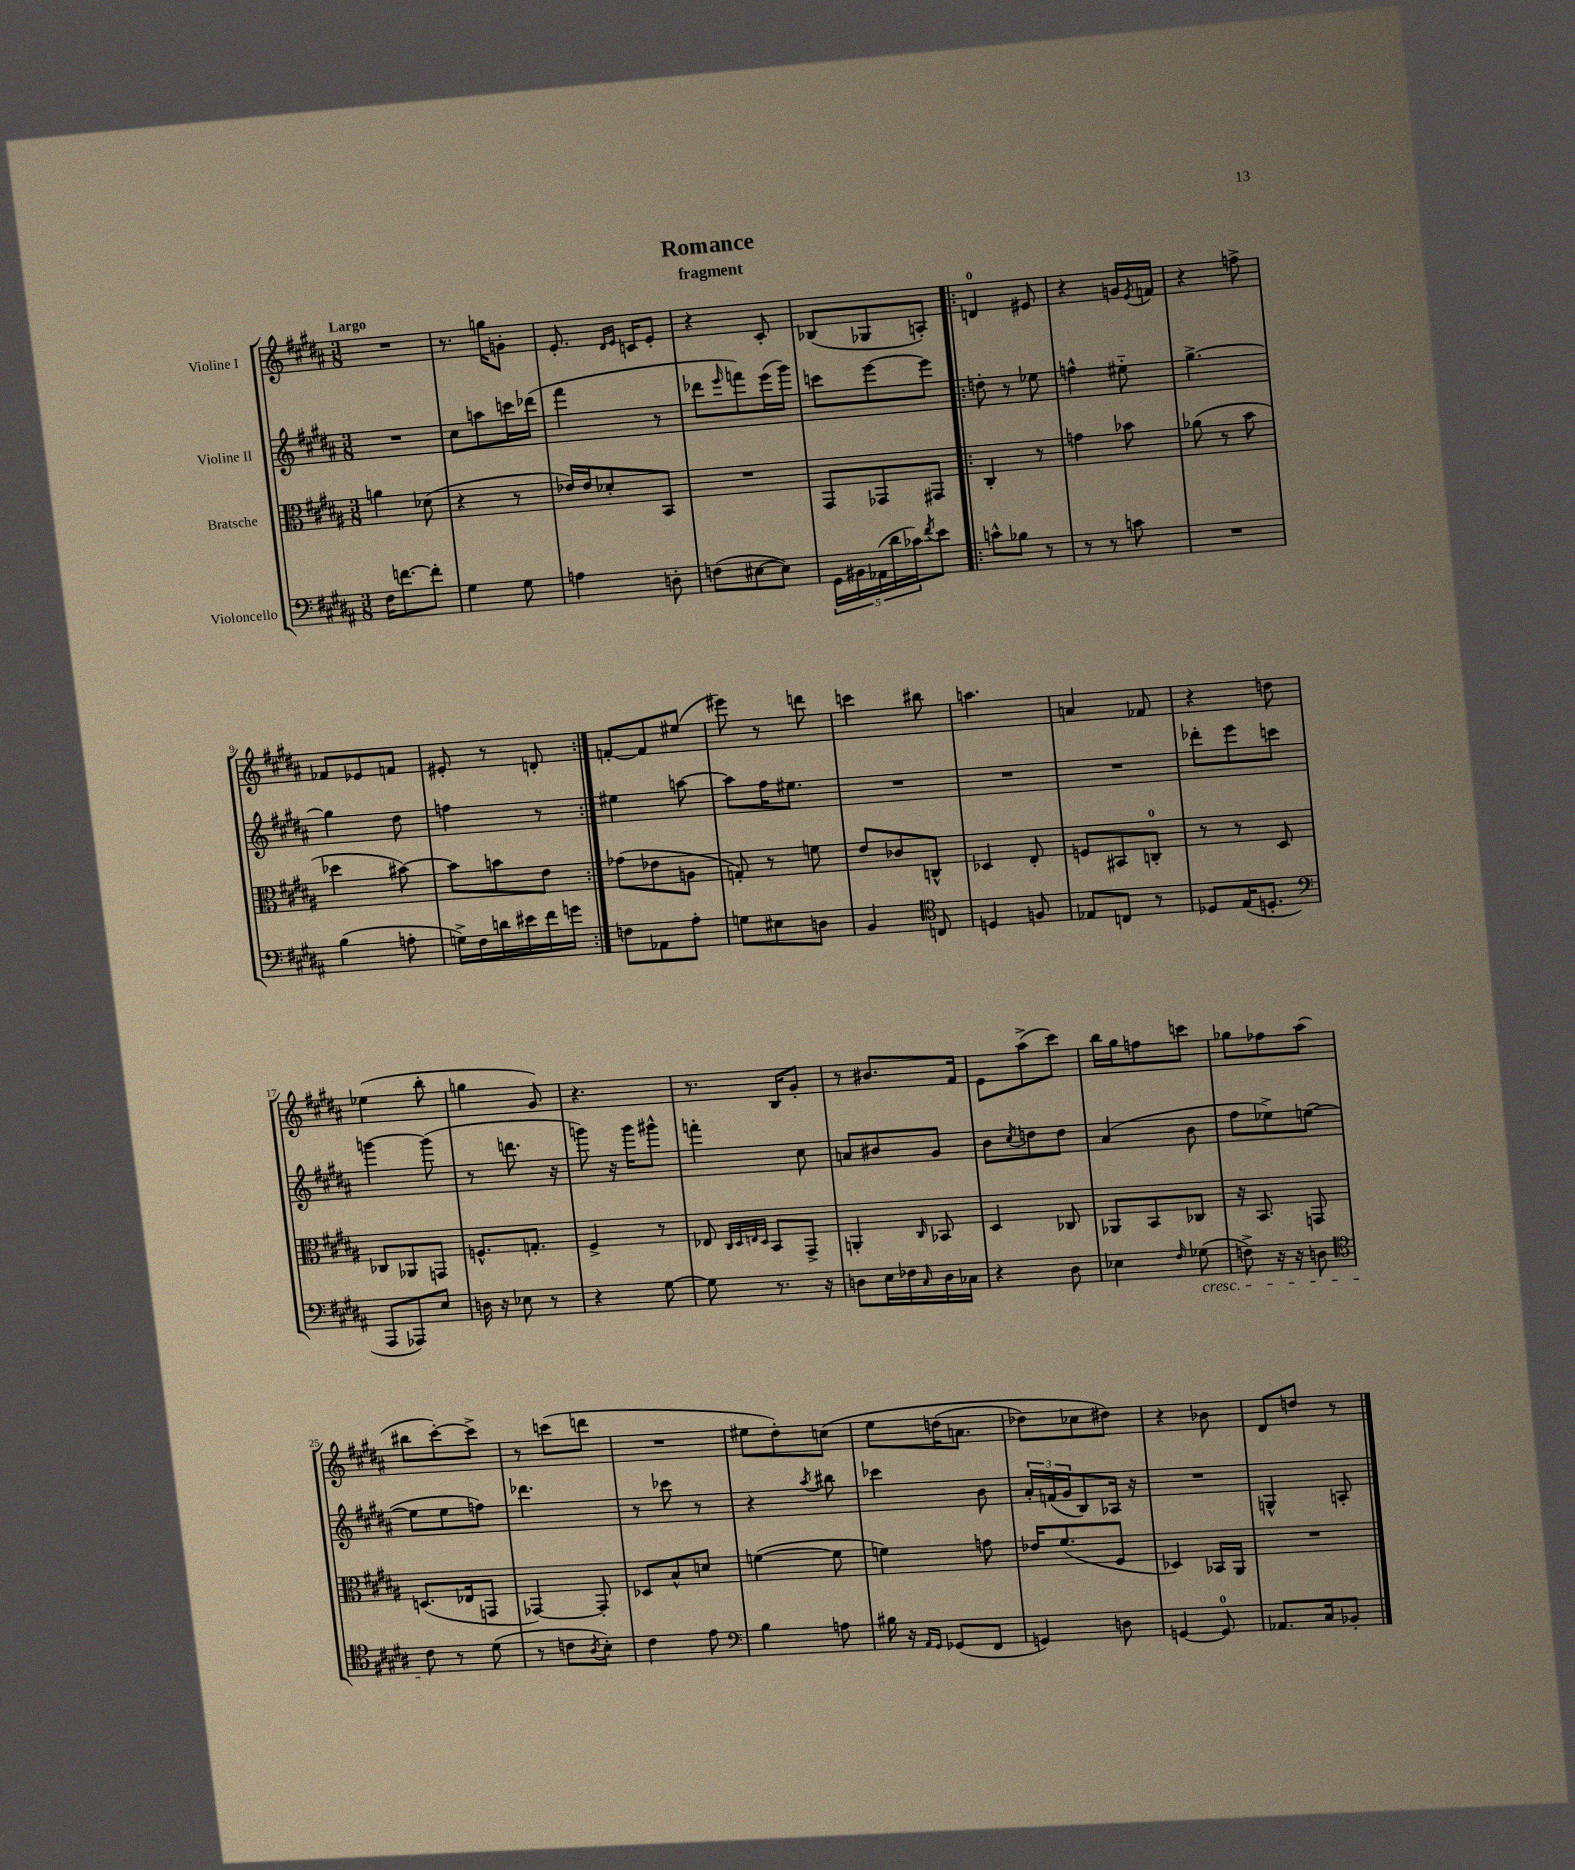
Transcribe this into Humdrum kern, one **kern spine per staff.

**kern	**kern	**kern	**kern
*part4	*part3	*part2	*part1
*staff4	*staff3	*staff2	*staff1
*I"Violoncello	*I"Bratsche	*I"Violine II	*I"Violine I
*clefF4	*clefC3	*clefG2	*clefG2
*k[f#c#g#d#a#]	*k[f#c#g#d#a#]	*k[f#c#g#d#a#]	*k[f#c#g#d#a#]
*M3/8	*M3/8	*M3/8	*M3/8
=1	=1	=1	=1
!	!	!	!LO:TX:a:B:t=Largo
16F#\KL	4an\	4.r	4.r
[8.fn\	.	.	.
8f'\J]	(8d-X\	.	.
=2	=2	=2	=2
4G#\	4r	8cc#\L	8.r
.	.	8aan\	.
.	.	.	16ggn\KL
8G#\	8r	16cccn\L	8gn'\J
.	.	(16ddd-X\JJ	.
=3	=3	=3	=3
4An\	16e-X/LL)	4fff#\	8.e'/
.	16e-/J	.	.
.	8d-X'/	.	.
.	.	.	16qqd#/LL
.	.	.	16qqe/JJ
.	.	.	16cn/KL
8Dn'\	8BB/J	8r	8e'/J
=4	=4	=4	=4
(8Fn\L	4.r	8ddd-X\L	4r
.	.	16qqeee/	.
[8E#X\	.	8fffn\)	.
8E#\J])	.	(16eee\L	8c#'/
.	.	16ggg#\JJ)	.
=5	=5	=5	=5
20GG#\LL	8GG#/L	8cccn\L	(8B-X/L
20BB#X\	.	.	.
(20AA-X\	.	.	.
.	8GG-X/	[8eee\	8G-X/
20d#\	.	.	.
20c-X\J)	.	.	.
8qf#/	.	.	.
8e\J	8GG#X/J	8eee\J]	8An'/J)
=6!|:	=6!|:	=6!|:	=6!|:
8cn^^\L	4C#'/	8ddn'\	4dn/
8B-X\J	.	8r	.
8r	8r	8ee-X\	8e#X/
=7	=7	=7	=7
8r	4gn\	4ffn^^\	4r
8r	.	.	.
8cn\	8b-X\	8ee#X\	16gn/LL
.	.	.	8qe/
.	.	.	16fn/JJ
=8	=8	=8	=8
4.r	(8a-X\	[4.gg#^\	4r
.	8r	.	.
.	8b\	.	8ffn^\
!!LO:LB:g=z
=9	=9	=9	=9
(4B\	4dd-X\	4gg#\]	8f-X/L
.	.	.	8e-X/
8An'\	[8b#X\)	8dd#\	8fn/J
=10	=10	=10	=10
16Gn^\LL)	8b#\L]	4ffn\	8e#X'/
16F#\	.	.	.
16dn\	8bn\	.	8r
16e#X\	.	.	.
16f#\	8e\J	8r	8dn'/
16gn\JJ	.	.	.
=11:|!	=11:|!	=11:|!	=11:|!
8Fn\L	(8g-X\L	4ee#X\	[8fn'/L
8AA-X\	8e-X\	.	8f/]
8A#'\J	8An\J	[8aan\	(8ee#X/J
=12	=12	=12	=12
8Gn\L	8Gn'/)	8aa\L]	8eee#X\)
8E#X\	8r	16ff#\K	8r
.	.	8.ee#X\J	.
8Dn\J	8fn\	.	8dddn\
=13	=13	=13	=13
4BB/	8e/L	4.r	4cccn\
.	8c-X/	.	.
*clefC4	*	*	*
8Cn/	8Cn^^/J	.	8bb#X\
=14	=14	=14	=14
4Dn/	4D-X/	4.r	4.aan\
8Fn/	8E'/	.	.
=15	=15	=15	=15
8E-X/L	8Fn/L	4.r	4an/
8Cn/J	8BB#X/	.	.
8r	8Cn'/J	.	8f-X/
=16	=16	=16	=16
8D-X/L	8r	8ddd-X'\L	4r
(16E/K	8r	8eee\	.
8.Dn'/J	.	.	.
.	8D#/	8cccn\J	8ddn\
!!LO:LB:g=z
=17	=17	=17	=17
*clefF4	*	*	*
8AAA#/L	8C-X/L	[4gggn\	(4ee-X\
8AAA-X/)	8AA-X/	.	.
8E/J	8GGn/J	(8ggg\]	8bb'\
=18	=18	=18	=18
16Dn\	8.Fn^^/L	8r	4ggn\
16r	.	.	.
8E-X\	.	8.dddn\	.
.	8.Gn'/J	.	.
8r	.	.	8g#/)
.	.	16r	.
=19	=19	=19	=19
4r	4F#^/	8gggn\)	4.r
.	.	16r	.
.	.	16ggg\KL	.
[8G#\	8r	8ggg#X^^\J	.
=20	=20	=20	=20
8G#\]	8E-X/	4fffn'\	8.r
.	32qqC#/LLL	.	.
.	32qqD#/	.	.
.	32qqEn/	.	.
.	32qqD#/JJJ	.	.
8.r	8BB/L	.	.
.	.	.	16B/KL
.	8GG#^/J	8cc#\	8g#'/J
16r	.	.	.
=21	=21	=21	=21
8Dn\L	4AAn'/	8an/L	8r
16E\L	.	8b#X/	8.b#X/L
16F-X\	.	.	.
16qqC#/	16qqC#/	.	.
16D\	8BB-X/	8g#/J	.
16C-X\JJ	.	.	16f#/Jk
=22	=22	=22	=22
4r	4D#/	8b\L	8e\L
.	.	8qcc#/	.
.	.	8ddn\	(8aa#^\
8D#\	8C-X/	8dd\J	8ccc#\J)
=23	=23	=23	=23
4E-X\	8AA-X/L	(4a#/	16bb\LL
.	.	.	16gg#\J
.	8BB/	.	8ffn\
16qqF#/	.	.	.
!LO:TX:b:i:t=cresc.	!	!	!
(8G-X\	8C-X/J	8b\	8cccn\J
=24	=24	=24	=24
8Fn^\)	16r	8ff#\L	8gg-X\L
.	8.BB/	.	.
16r	.	8ee-X^\)	8ff-X\
16r	.	.	.
8Dn\	8GGn/	([8een\J	(8aa#\J
!!LO:LB:g=z
=25	=25	=25	=25
*clefC4	*	*	*
8c#\	(8.Dn/L	8ee\L]	8bb#X\L
8r	.	8ee\	[8ccc#'\)
.	16E-X/k	.	.
(8d#\	8GGn/J	8ffn\J)	8ccc#^\J]
=26	=26	=26	=26
8r	[4GG-X/)	4.ddd-X\	8r
8cn\L	.	.	(8cccn\L
8qA#/	.	.	.
8B'\J)	8GG-'/]	.	8dddn\J
=27	=27	=27	=27
4c#\	8D-X/L	8r	4.r
.	8B^^/	8ccc-X\	.
8e\	8dn/J	8r	.
=28	=28	=28	=28
*clefF4	*	*	*
4B\	([4fn\	4r	8ee#X\L
.	.	.	8dd#'\)
.	.	8qaa#/	.
8An\	8f\]	8bb#X\	(8ccn\J
=29	=29	=29	=29
16B#X\	4fn\)	4ccc-X\	8ee\L
16r	.	.	.
16qqAA#/LL	.	.	.
16qqGG#/JJ	.	.	.
(8GG-X/L	.	.	(16ddn\K
.	.	.	8.an\J
8FF#/J	8gn\	8b\	.
=30	=30	=30	=30
4GGn/)	16e-X/KL	24a#'/LL	8dd-X\L)
.	.	(24fn/	.
.	(8.f#/	.	.
.	.	24g#/J	.
.	.	8B/)	8cc-X\
8Dn\	8F#/J	16A-X/Jk	8dd#X\J)
.	.	16r	.
=31	=31	=31	=31
[4GGn/	4D-X/)	4.r	4r
8GG/]	16BB-X/LL	.	8b-X\
.	16AA#/JJ	.	.
=32	=32	=32	=32
8.AA-X/L	4.r	4Gn^^/	8d#/L
.	.	.	8ddn/J
16C#/k	.	.	.
8BB-X'/J	.	8An'/	8r
==	==	==	==
*-	*-	*-	*-
